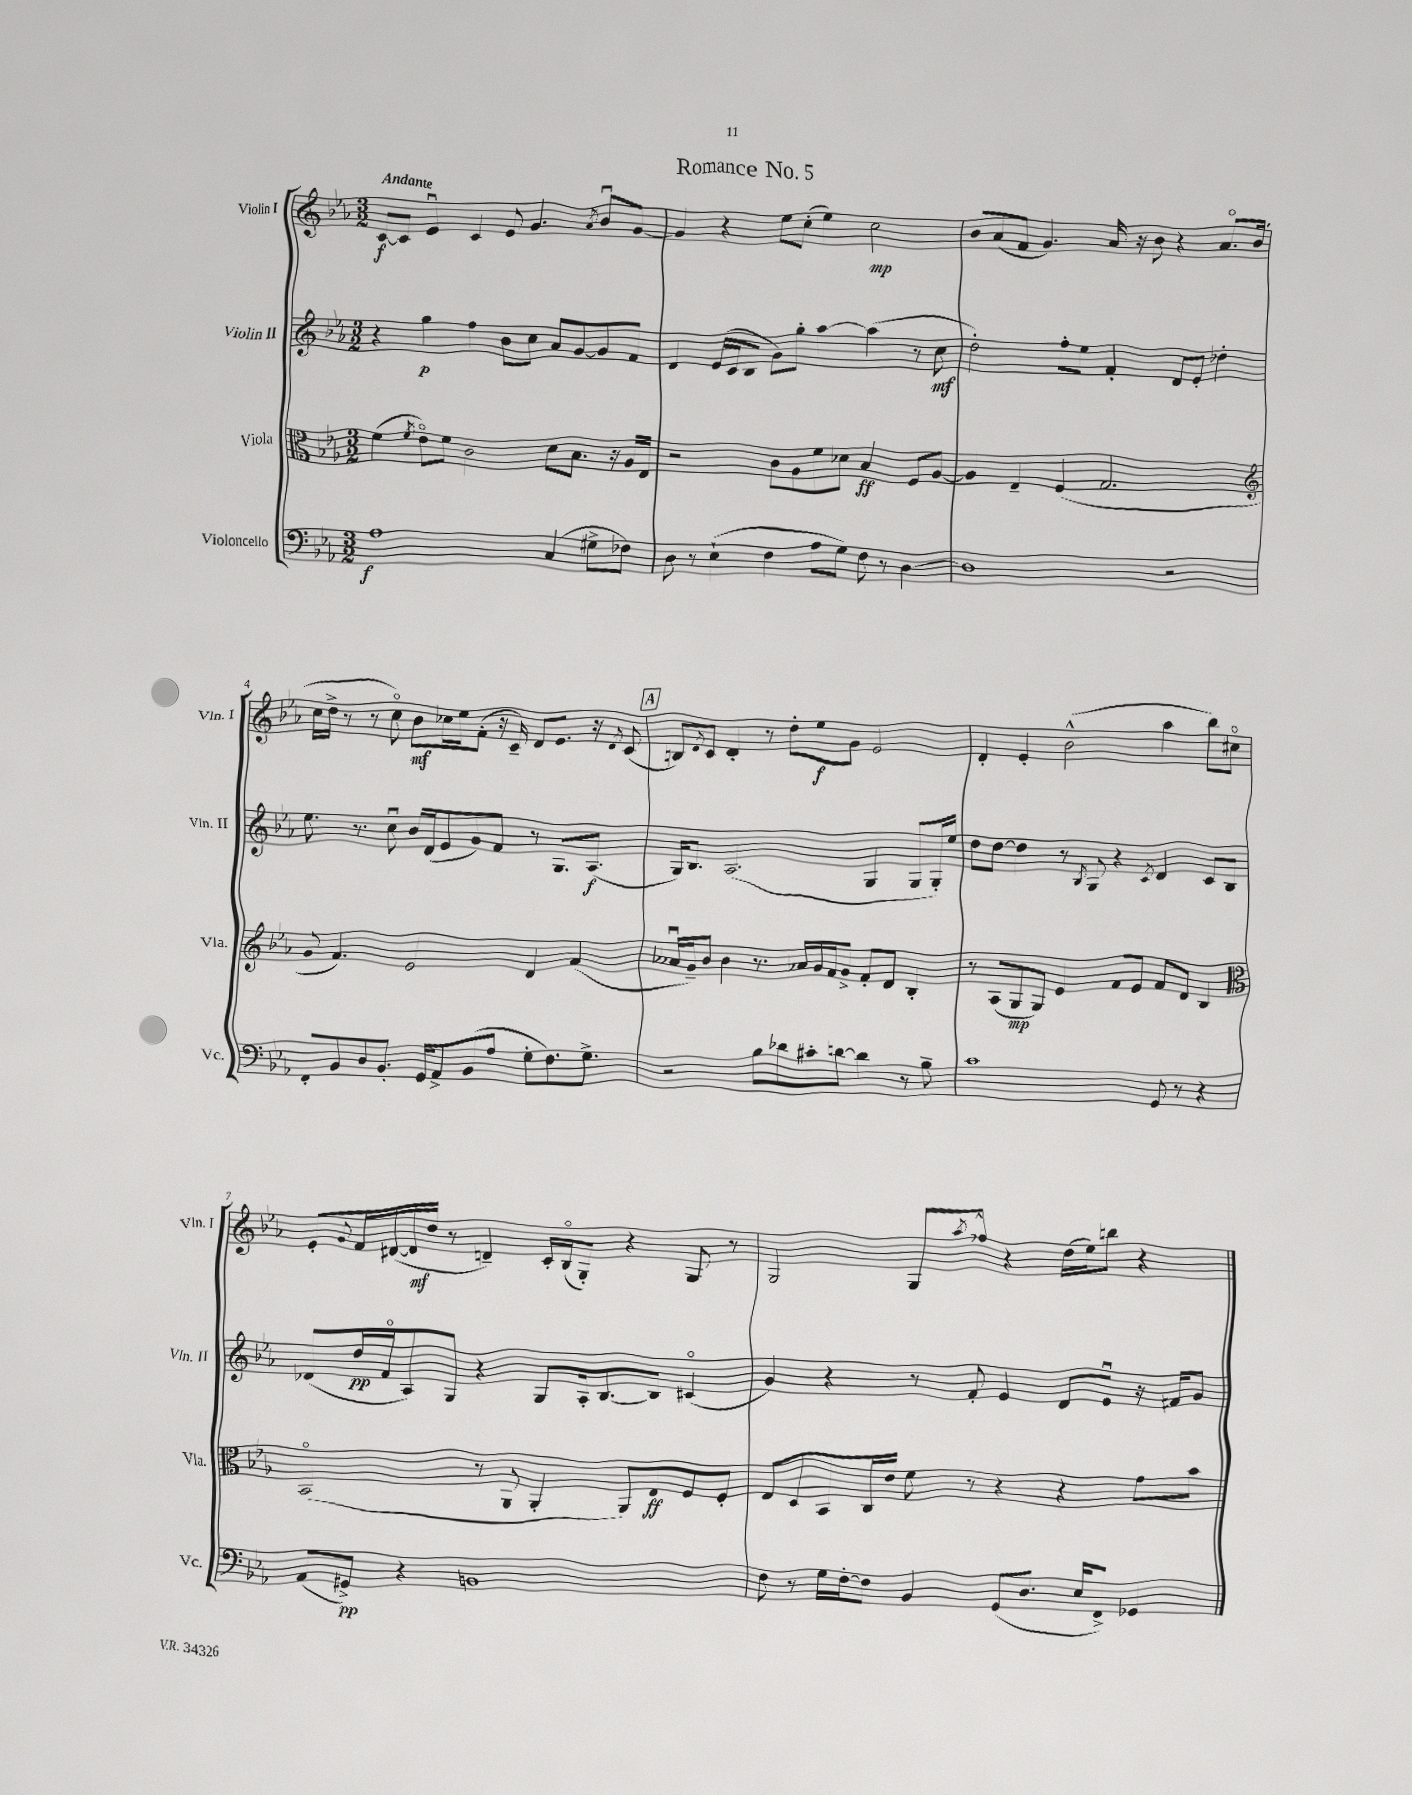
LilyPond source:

\header { title = "Romance No. 5" }
<<
\new StaffGroup <<
\new Staff = "s0" \with { instrumentName = "Violin I" shortInstrumentName = "Vln. I" } {
    \clef treble \key ees \major \numericTimeSignature \time 3/2 \tempo "Andante"
    c'8~\f c'8 ees'4\downbow c'4 ees'8 g'4. \acciaccatura { aes'8 } bes'8\downbow g'8~ |
    g'4 r4 ees''8 c''8-.( ees''4) c''2\mp |
    bes'8 aes'8( f'8 g'4.) aes'16 r16 bes'8 r4 aes'8.\flageolet bes'16( |
    c''16 d''16-> r8 r8 c''8\flageolet) bes'8\mf ces''16 ees''16 f'8-.( r16 c'16--) d'8 ees'8. r16 \acciaccatura { d'8 } c'8( |
    \mark \markup { \box "A" } b8) \acciaccatura { d'8 } c'8 d'4-. r8 d''8-. ees''8\f g'8 ees'2 |
    d'4-. ees'4-. bes'2-^( aes''4 bes''8) cis''8\flageolet |
    ees'8-. \appoggiatura { g'8 } f'16 dis'16~( dis'16\mf d''16 r8 d'4--) c'16-. bes16\flageolet( g8-.) r4 g8 r8 |
    g2 g8 \acciaccatura { aes''8 } fes''8-^ r4 d''16( ees''16) b''8 r4 \bar "|." |
}
\new Staff = "s1" \with { instrumentName = "Violin II" shortInstrumentName = "Vln. II" } {
    \clef treble \key ees \major \numericTimeSignature \time 3/2
    r4 g''4\p f''4 bes'8 c''8 aes'8 g'8~ g'8 f'8 |
    d'4 ees'16( c'16 bes8 g'8) g''8-. aes''4~ aes''4( r8 c''8\mf |
    d''2-.) f''8-. ees''8 f'4-. d'8 ees'8-. des''4-. |
    ees''8. r8. c''8\downbow bes'16 d'16( ees'8 g'8) f'8 r8 g8. aes8.\f( |
    \mark \markup { \box "A" } g16) bes8. aes2.( g4 g8 g16-.) ees''16 |
    d''8 d''8~ d''4 r8 \acciaccatura { bes8 } g8 r4 \acciaccatura { c'8 } d'4 c'8 bes8 |
    des'8( d''16\pp f'16\flageolet aes8) g8 r4 g8 aes16-. bes8.~ bes8 cis'4\flageolet( |
    g'4) r4 r8 f'8-. ees'4 d'8 ees'8\downbow r16 fis'16 g'8 \bar "|." |
}
\new Staff = "s2" \with { instrumentName = "Viola" shortInstrumentName = "Vla." } {
    \clef alto \key ees \major \numericTimeSignature \time 3/2
    f'4( \acciaccatura { f'8 } ees'8\flageolet) f'8 c'2 d'8 bes8. r16 aes16 ees16 |
    r2 c'8 aes8 f'8 des'8 bes4\ff f8 aes8~ |
    aes4 ees4-- f4( g2. |
    \clef treble g'8 f'4.) ees'2 d'4 f'4( |
    \mark \markup { \box "A" } aeses'16\downbow g'16--) bes'8 bes'4 r8. aes'16 g'16 f'16 g'8-> f'8-. d'8 bes4-. |
    r8 aes8( g8\mp g8) ees'4 f'8 ees'8 f'8 d'8 bes4 |
    \clef alto bes,2\flageolet( r8 aes,8 aes,4-. aes,8) ees8\ff f8 f8-. |
    ees8 d8 bes,8 c16 ees'16 f'8 r8 r4 r4 g'8 bes'8 \bar "|." |
}
\new Staff = "s3" \with { instrumentName = "Violoncello" shortInstrumentName = "Vc." } {
    \clef bass \key ees \major \numericTimeSignature \time 3/2
    aes1\f c4( gis8-> fes8) |
    d8 r8 ees4-!( f4 aes8 g8) f8 r8 d4~ |
    d1 r2 |
    f,8-. bes,8 d8 bes,8.-. g,16 aes,8-> bes,8( aes8 g8-. f8.) g8.-> |
    \mark \markup { \box "A" } r2 bes8 des'8 cis'8-. d'8~ d'4 r8 bes8-- |
    c'1 g,8 r8 r4 |
    aes,8( gis,8->\pp) r4 b,1 |
    f8 r8 g16 f16~-. f8 bes,4 g,8( d8. ees16 f,8->) ges,4 \bar "|." |
}
>>
>>
